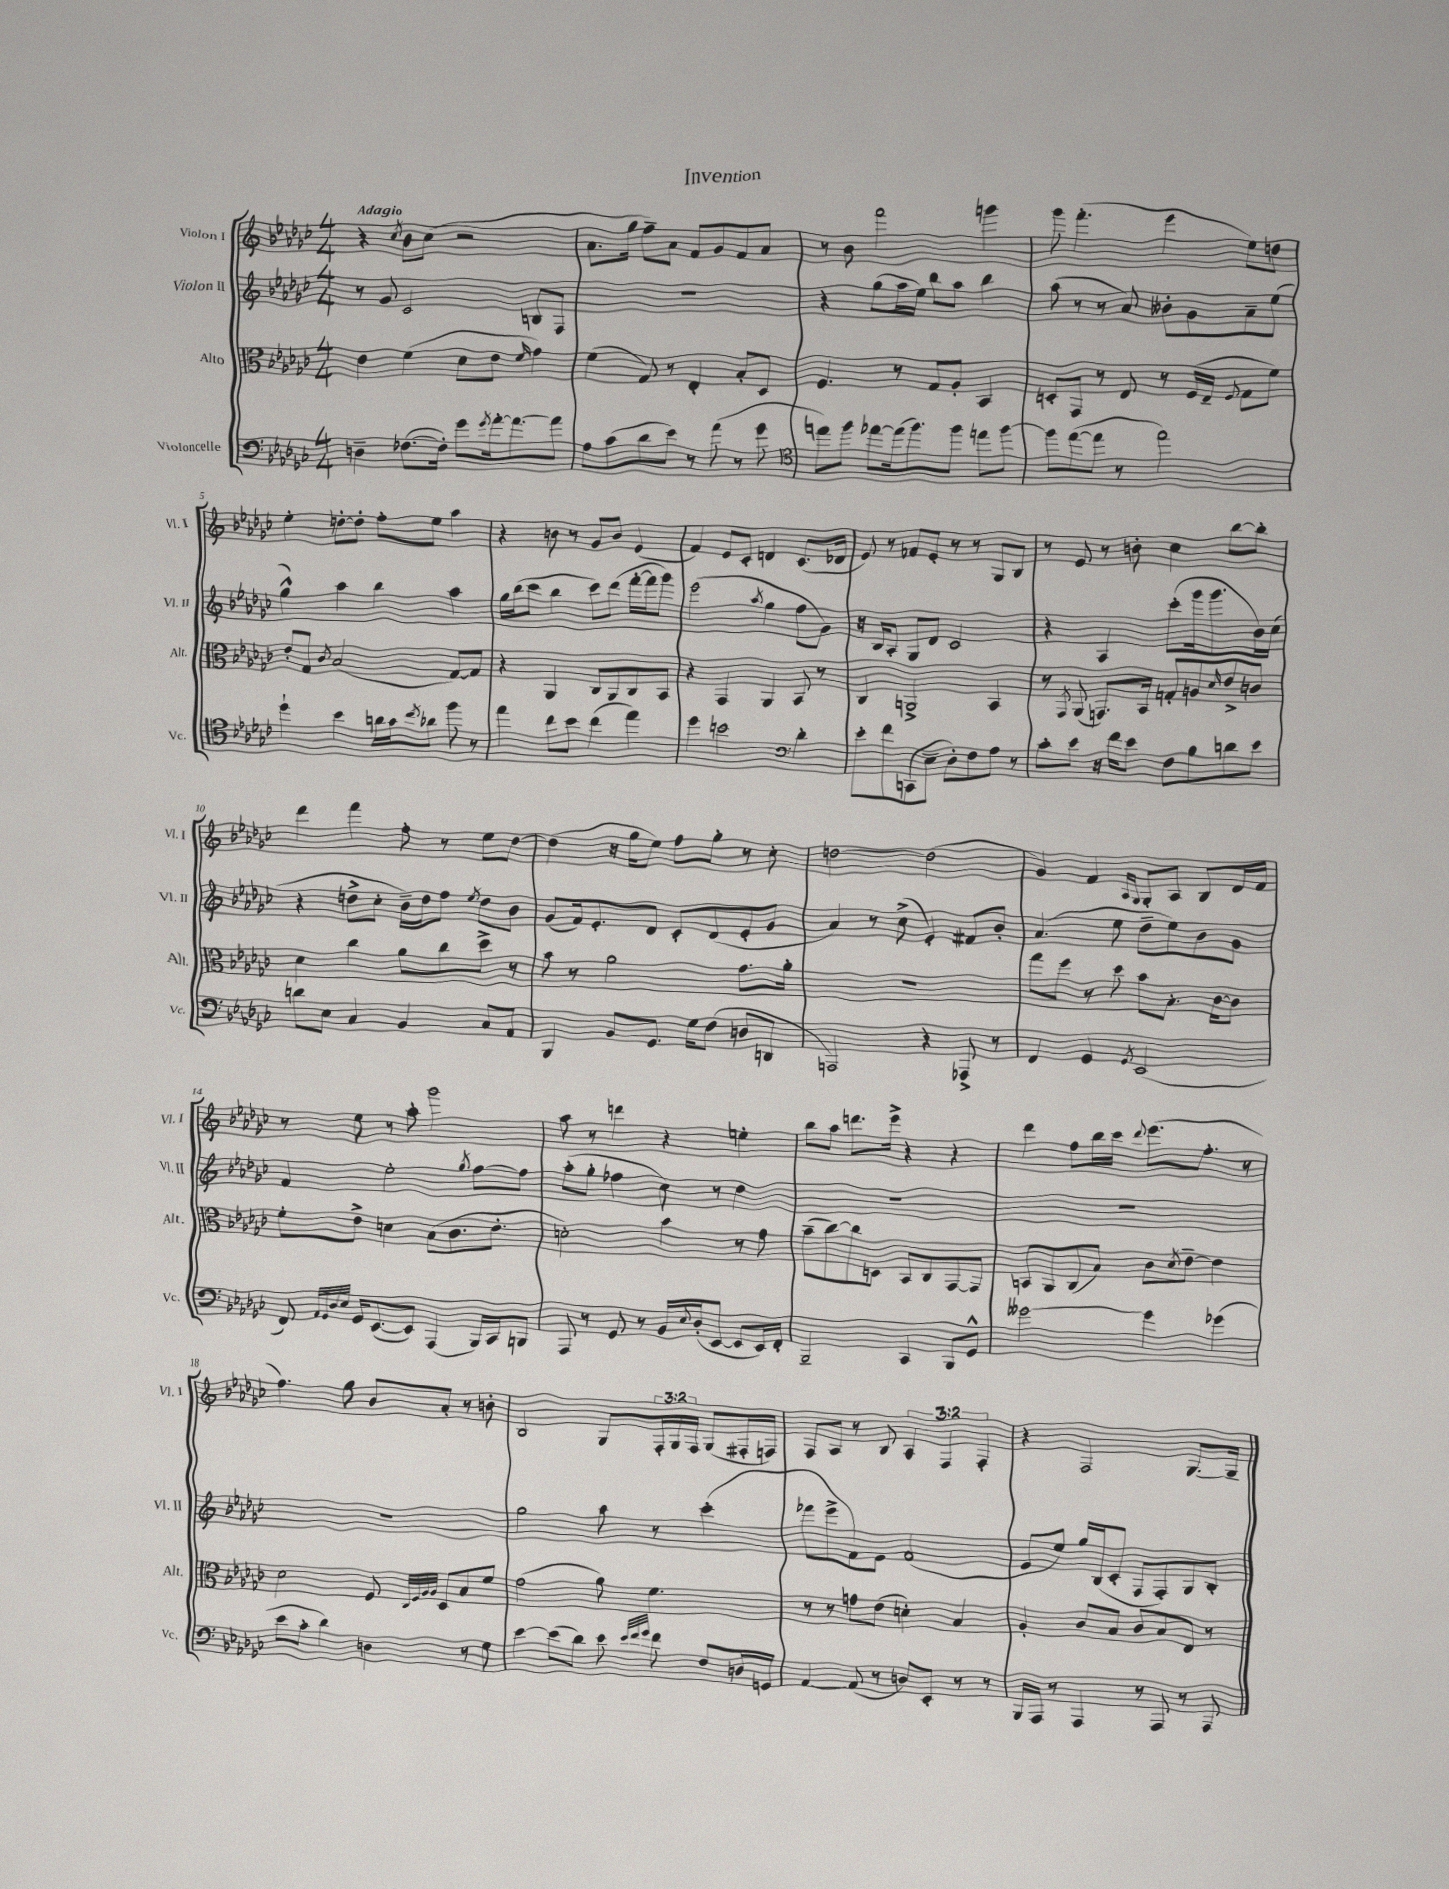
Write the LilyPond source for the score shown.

\header { title = "Invention" }
<<
\new StaffGroup <<
\new Staff = "s0" \with { instrumentName = "Violon I" shortInstrumentName = "Vl. I" } {
    \clef treble \key ges \major \numericTimeSignature \time 4/4 \override Staff.TupletNumber.text = #tuplet-number::calc-fraction-text \tempo "Adagio"
    r4 \acciaccatura { ces''8 } bes'8 ces''8( r2 |
    aes'8. ges''16 f''8--) aes'8 f'8 ges'8 f'8 aes'8 |
    r8 bes'8 f'''2 g'''4 |
    ges'''8 f'''4.-.( ees'''4 ees''8) d''8 |
    ees''4-. d''8~-. d''8-. f''8-. ees''8 aes''4 |
    r4 b'8 r8 ges'8 b'8 ees'4( |
    f'4) ees'8 ces'8-. d'4 ces'8.( des'16 |
    ees'8) r8 fes'8 ees'8-. r8 r8 ges8 bes8 |
    r8 ees'8 r8 b'8-. ces''4 bes''8~ bes''8-. |
    des'''4 f'''4 f''8-. r8 ees''8 des''8~ |
    des''4( r16 ges''16 ees''8) f''8 ges''8-. r8 ces''8-. |
    d''2~ d''2( |
    ges'4) f'4 \grace { aes16 ges16 } ges8-. aes8 bes8 des'16 f'16 |
    r8 ees''8 r8 aes''8-. ges'''2 |
    aes''8 r8 d'''4 r4 e''4-. |
    bes''8 aes''8 d'''8. ees'''16-> r4 r4 |
    des'''4 f''8 bes''16 ces'''16 \appoggiatura { des'''8 } ees'''8.( f''8.-. r8 |
    f''4.) ges''8 bes'8 aes'8-. r8 b'8-. |
    bes2 ges8 \tuplet 3/2 { f16-. ges16 f16 } ges8( fis16-. f16) |
    f8 aes8 r8 bes8 \tuplet 3/2 { aes4 f4 f4-. } |
    r4 f2 ges8.~ ges16-- \bar "|." |
}
\new Staff = "s1" \with { instrumentName = "Violon II" shortInstrumentName = "Vl. II" } {
    \clef treble \key ges \major \numericTimeSignature \time 4/4
    r8 ges'8 ces'2 b8 f8 |
    R1 |
    r4 ges''8( aes''16 ees''16) bes''8 aes''8 bes''4 |
    aes''8( r8 r8 aes'8) beses'8-. ges'8 aes'8-- ees''8( |
    ges''4-^) aes''4 bes''4 aes''4 |
    ges''16 bes''16( ces'''8 bes''4 ces'''8) des'''8( f'''16~-. f'''16 ges'''8) |
    ees'''2( \acciaccatura { aes''8 } ges''4 f''8 ges'8) |
    r16 bes16 aes8-. ges8 des'8 ces'2 |
    r4 aes4 ces'''8-.( ges'''16 ges'''8. bes'16) ces''16( |
    r4 d''8-> ces''8-. bes'16--) d''16 f''8 \acciaccatura { ees''8 } d''8 bes'8 |
    ges'8( f'16) ees'8.-. des'8 ces'8-. des'8( ees'8-. ges'8 |
    aes'4) r8 ces''8->( ees'4-.) fis'8 bes'8-. |
    aes'4.( ees''8 des''8-- ees''8) bes'8 ges'8 |
    f'4 ees''2-. \acciaccatura { ges''8 } f''8~ f''8 |
    aes''8-.( ges''8-. fes''4 ces''8) r8 des''4 |
    R1 |
    R1 |
    R1 |
    ges''2 aes''8 r8 ces'''4-.( |
    fes'''8 ees'''8-> f'8) ees'8 f'2( |
    ees'8 ees''8) ges''16 bes16( ces'8-. f8 f8-.) ges8 bes8-. \bar "|." |
}
\new Staff = "s2" \with { instrumentName = "Alto" shortInstrumentName = "Alt." } {
    \clef alto \key ges \major \numericTimeSignature \time 4/4
    ees'4 f'4( des'8 ees'8 \grace { f'16 } ges'4) |
    f'4( ges8) r8 ees4-. bes8-. des8 |
    f4. r8 ges8 aes8-. bes,4 |
    d8-. ges,8 r8 ees8 r8 f16( ees16-- \appoggiatura { f8 } ges8 f'8) |
    ees'8-. ges8 \acciaccatura { ces'8 } bes2( ges8~) ges8 |
    r4 aes,4 ces8 aes,8 ces8 bes,8 |
    r4 ges,4 aes,4 bes,8 r8 |
    ces4 a,2-> bes,4 |
    r8 \acciaccatura { ges,8 } aes,8( g,8.) bes,16 g8-. a8 \grace { des'16 } ees'8-> c'8 |
    des'4 ces''4 aes'8 ces''8 des''8-> r8 |
    bes'8 r8 aes'2 ges'8. aes'16-. |
    R1 |
    ges''8 f''8 r8 des''8 bes'8 bes8.-. ces'16~ ces'8 |
    f'8-. ees'8-> d'4 bes8( ces'8. ees'8.-. |
    d'2-.) bes'4 r8 ges'8 |
    bes'8--( ces''8~) ces''8 d8 bes,8 ces8 ges,8~ ges,8 |
    b,8 aes,8 ces8( bes8) ces'8 \acciaccatura { des'8 } ees'8~-- ees'4 |
    des'2 f8 \grace { ces32 f32 aes32 aes32 } des8 bes8 f'8 |
    ges'2( aes'8) f'4. |
    r8 r8 g'8 ees'8( d'4-.) bes4 |
    aes4-. ces'8 bes8 ces'8 bes8 ees8 r8 \bar "|." |
}
\new Staff = "s3" \with { instrumentName = "Violoncelle" shortInstrumentName = "Vc." } {
    \clef bass \key ges \major \numericTimeSignature \time 4/4
    d4-- fes8.~( fes16-.) ges'8 \acciaccatura { ges'8 } aes'16~-. aes'8.~ aes'8 |
    aes8 ces'8( des'8 ees'8) r8 aes'8( r8 ges'8 |
    \clef tenor e''8) f''8 ees''8~ ees''16( f''8.) f''8 e''8 f''8~ |
    f''8 ees''8~( ees''8 r8 ees''2) |
    des''4-! bes'4 a'16 ges'16 \acciaccatura { ces''8 } aes'8 f''8 r8 |
    ees''4 ces''8 bes'8 ces''4( ees''4) |
    des''4 b'2 \clef bass des'4-. |
    ees'8-. f'8 c,8( ees8-- des8-.) f8 aes8 r8 |
    ces'8-. ees'8 r16 f'16 ees'8 f8 bes8 d'8 ees'8 |
    d'8 ees8 ces4 bes,4 ces8 aes,8 |
    bes,,4 bes,8 ges,8. ges16 f8( d8 d,8 |
    a,,2) r4 aes,,8-> r8 |
    f,4 ges,4 \acciaccatura { ges,8 } ees,2( |
    f,8) \grace { aes,32 ges,32 des32 ees32 } ges,16 ees,8.~( ees,8) aes,,4( bes,,16) ces,16 b,,8 |
    aes,,8 r8 ges,8 r8 bes,16 \appoggiatura { ees8 } des16-.( ees,8~ ees,8 ees,16) f,16-. |
    bes,,2-- ces,4 bes,,8 ges,8-^ |
    geses'2~ geses'4 ges'4( |
    ees'8 ces'8-. des'4) d4 r8 ges8 |
    ees'4~ ees'8( des'8) ees'8 \grace { ees'32 f'32 ges'32 } f'8 f8 d16 g,16 |
    aes,4~ aes,8( r8 d8) ees,8-. r8 r8 |
    bes,,16 aes,,16 r8 aes,,4 r8 aes,,8 r8 aes,,8 \bar "|." |
}
>>
>>
